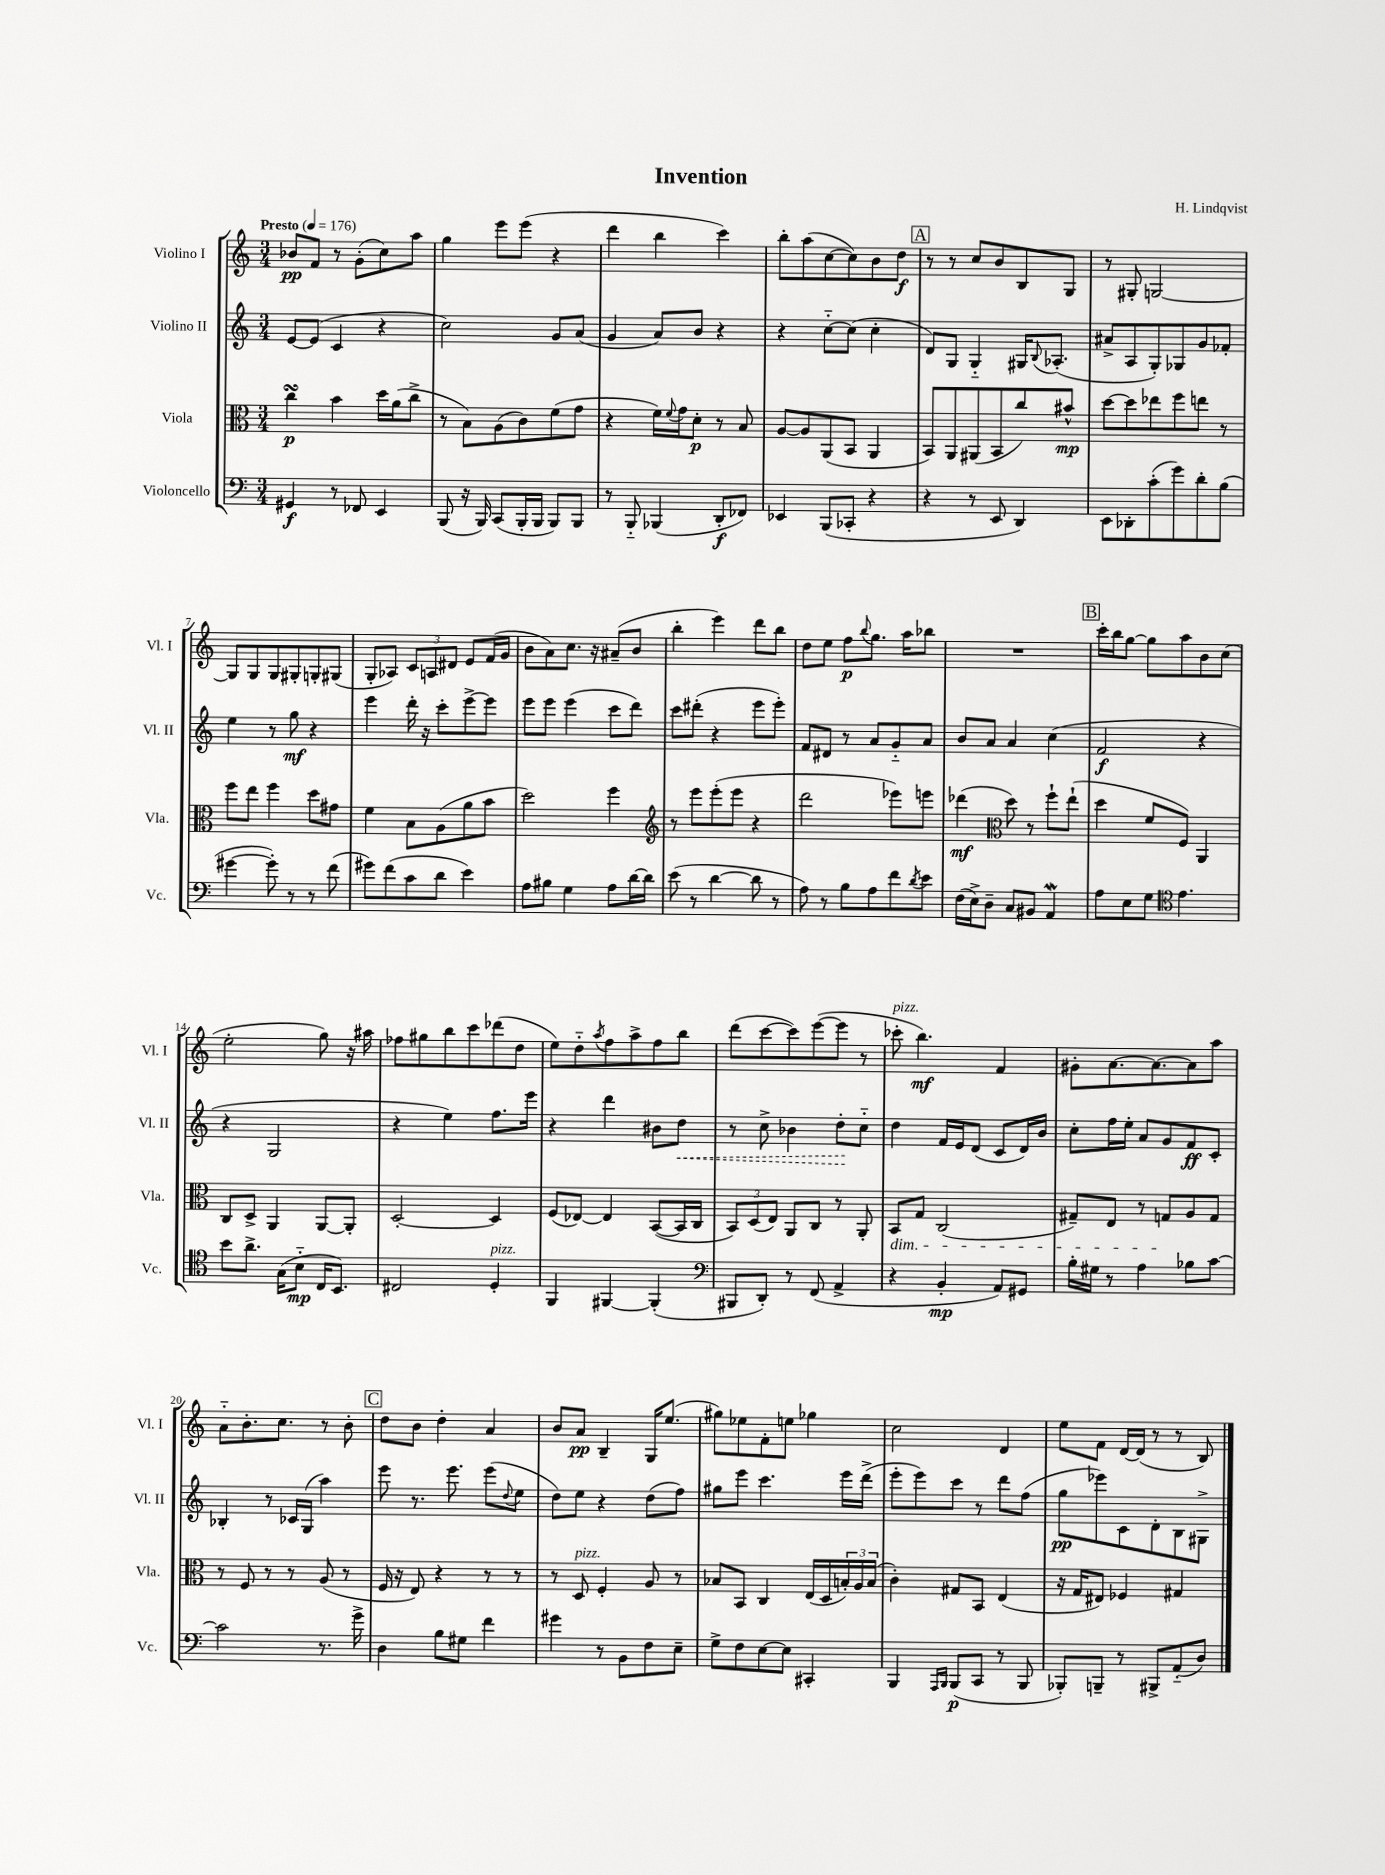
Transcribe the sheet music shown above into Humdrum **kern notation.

**kern	**kern	**kern	**kern
*staff4	*staff3	*staff2	*staff1
*clefF4	*clefC3	*clefG2	*clefG2
*k[]	*k[]	*k[]	*k[]
*M3/4	*M3/4	*M3/4	*M3/4
*MM176	*MM176	*MM176	*MM176
4GG#	4cc	[8e	8b-
.	.	(8e]	8f
8r	4b	4c	8r
8FF-	.	.	(8g'
4EE	16dd	4r	8cc)
.	(16a	.	.
.	8cc^	.	8aa
=	=	=	=
(8BBB	8r	2cc)	4gg
16r	8B)	.	.
16BBB)	.	.	.
(8CC	(8A	.	8eee
16BBB'	8c)	.	(8eee
16BBB	.	.	.
8BBB)	(8f	8g	4r
8BBB	8g	(8a	.
=	=	=	=
8r	4r	4g	4ddd
8BBB'~	.	.	.
(4BBB-	16f)	8a)	4bb
.	8qqf	.	.
.	16g	.	.
.	8d'	8b	.
8DD'	8r	4r	4ccc)
8FF-)	8B	.	.
=	=	=	=
4EE-	[8A	4r	8bb'
.	8A]	.	(8aa
(8BBB	(8AA	[8cc'~	[8cc
8CC-'	8BB	(8cc]	8cc])
4r	4AA	4cc'	8b
.	.	.	8dd
=	=	=	=
4r	8BB)	8d)	8r
.	8AA	8G	8r
8r	(8AA#	4G'~	8cc
8EE	8BB	.	8b
4DD)	8cc)	16G#	8B
.	.	8qqB	.
.	.	(8.A-'	.
.	8b#^^	.	8G
=	=	=	=
8EE	[8dd	8a#^	8r
8DD-'	8dd]	8A	8G#'
(8c'	8ee-	8G')	[2G
8g)	8ff	8G-	.
8d'	8ee	8g	.
(8B	8r	8f-'	.
=	=	=	=
[4g#	8ff	4ee	8G]
.	8ee	.	8G
8g#'])	4ff	8r	8G
8r	.	8gg	8G#'
8r	8dd	4r	8G'
(8f	8g#	.	(8G#
=	=	=	=
8g#)	4f	4eee	8G'
(8f	.	.	8A-)
8c	8B	16ddd'	12c
.	.	16r	.
.	.	.	12A
8d	(8A	8ccc'	.
.	.	.	12d#
4e)	8a	[8eee^	8e
.	8b	8eee]	(16f
.	.	.	16g
=	=	=	=
8A	2dd)	8eee	8b
8B#	.	8eee	8a)
4G	.	(4eee	8.cc
.	.	.	16r
8A	4ff	8ccc	(8a#~
[16d	.	8ddd)	8b
16d]	.	.	.
=	=	=	=
*	*clefG2	*	*
(8e	8r	8ccc	4bb'
8r	8eee	(8ddd#'	.
[4d	(8eee'	4r	4eee)
.	8eee	.	.
8d]	4r	8eee	8ddd
8r	.	8eee')	8bb
=	=	=	=
8A)	2ddd	8f	8dd
8r	.	8d#	8ee
8B	.	8r	8ff
.	.	.	8qqbb
8A	.	8a	8.gg
8f	8eee-)	8g'~	.
.	.	.	16aa
8qd	.	.	.
8e	8eee	8a	8bb-
=	=	=	=
(16F	(4ddd-	8b	2.r
16E^)	.	.	.
8D~	.	8a	.
*	*clefC3	*	*
8C	8dd)	4a	.
8BB#	8r	.	.
4AA	8ff`	(4cc	.
.	(8ee`	.	.
=	=	=	=
8A	4dd	2f	16ccc'
.	.	.	16bb
8E	.	.	[8gg
8G	8f	.	8gg]
*clefC4	*	*	*
4.e	8F)	.	8aa
.	4AA	4r	8b
.	.	.	(8cc
=	=	=	=
8b	8C	4r	2ee'
8.a^	8D^	.	.
.	4AA	2G	.
(16G	.	.	.
8B'~	.	.	.
16C	[8AA	.	8gg)
8.BB)	.	.	.
.	8AA']	.	16r
.	.	.	16aa#
=	=	=	=
2C#	[2D'	4r	8ff-
.	.	.	8gg#
.	.	4ee)	8bb
.	.	.	8ccc
4D'	4D]	8.ff	(8ddd-
.	.	.	8dd
.	.	16eee	.
=	=	=	=
4FF	(8F	4r	8ee)
.	[8E-)	.	8dd'~
.	.	.	8qaa
[4FF#	4E-]	4ddd	8ff
.	.	.	8aa^
(4FF#']	([8BB	8b#	8ff
.	16BB]	8dd	8bb
.	16C	.	.
=	=	=	=
*clefF4	*	*	*
8BBB#	12BB)	8r	(8ddd
.	(12D	.	.
8DD')	.	8cc^	[8ccc
.	12E)	.	.
8r	8AA	4b-	8ccc])
(8FF	8C	.	([8eee
4AA^	8r	8dd'	8eee]
.	8AA'	8cc'~	8r
=	=	=	=
4r	8BB	4dd	8ccc-'
.	8G	.	4.bb)
4BB'	(2C	16f	.
.	.	16e	.
.	.	(8d	.
8AA)	.	8c	4f
8GG#	.	16d)	.
.	.	16b	.
=	=	=	=
16B'	8G#~)	8cc'	8g#'
16G#	.	.	.
8r	8E	16ff	[8.a
.	.	16ee'	.
4A	8r	8a	.
.	.	.	8.a_
.	8G	8g	.
8B-	8A	8f	8a]
[8c	8G	8c'	8aa
=	=	=	=
2c]	8r	4B-'	8a'~
.	8F	.	8.b'
.	8r	8r	.
.	.	.	8.cc
.	8r	16c-	.
.	.	(16G	.
8.r	(8A	4aa)	8r
.	8r	.	8b'
16g^	.	.	.
=	=	=	=
4D	16F	8eee	8dd
.	16r	.	.
.	8E)	8.r	8b
8B	4r	.	4dd'
.	.	8.eee	.
8G#	.	.	.
4f	8r	(8eee	4a
.	.	8qqdd	.
.	8r	8ee	.
=	=	=	=
4g#	8r	8dd)	8b
.	8D	8ee	8a
8r	4F'	4r	4B~
8BB	.	.	.
8F	8A	(8dd	16G
.	.	.	(8.ee
8E~	8r	8ff)	.
=	=	=	=
8G^	8B-	8gg#	8gg#)
8F	8BB	8eee	8ee-
[8E	4C	4.ccc	8f'
8E]	.	.	8ee
4CC#'	(16E	.	4gg-
.	16D	.	.
.	24B')	16eee	.
.	24A	.	.
.	.	(16ddd^	.
.	(24B	.	.
=	=	=	=
4BBB	4c')	8eee'	2cc
.	.	8eee)	.
16qqAAA	.	.	.
16qqBBB	.	.	.
(8BBB	8G#	8ccc	.
8CC	8BB	8r	.
8r	(4E	8ddd	4d
8BBB	.	(8ff	.
=	=	=	=
8BBB-')	16r	8gg	8ee
.	16G	.	.
8BBB~	8E#)	8eee-)	8f
8r	4F-	8c	[16d
.	.	.	(16d]
8BBB#^	.	8d'	8r
(8AA'~	4G#	8B	8r
8D)	.	8G#^	8B)
==	==	==	==
*-	*-	*-	*-
